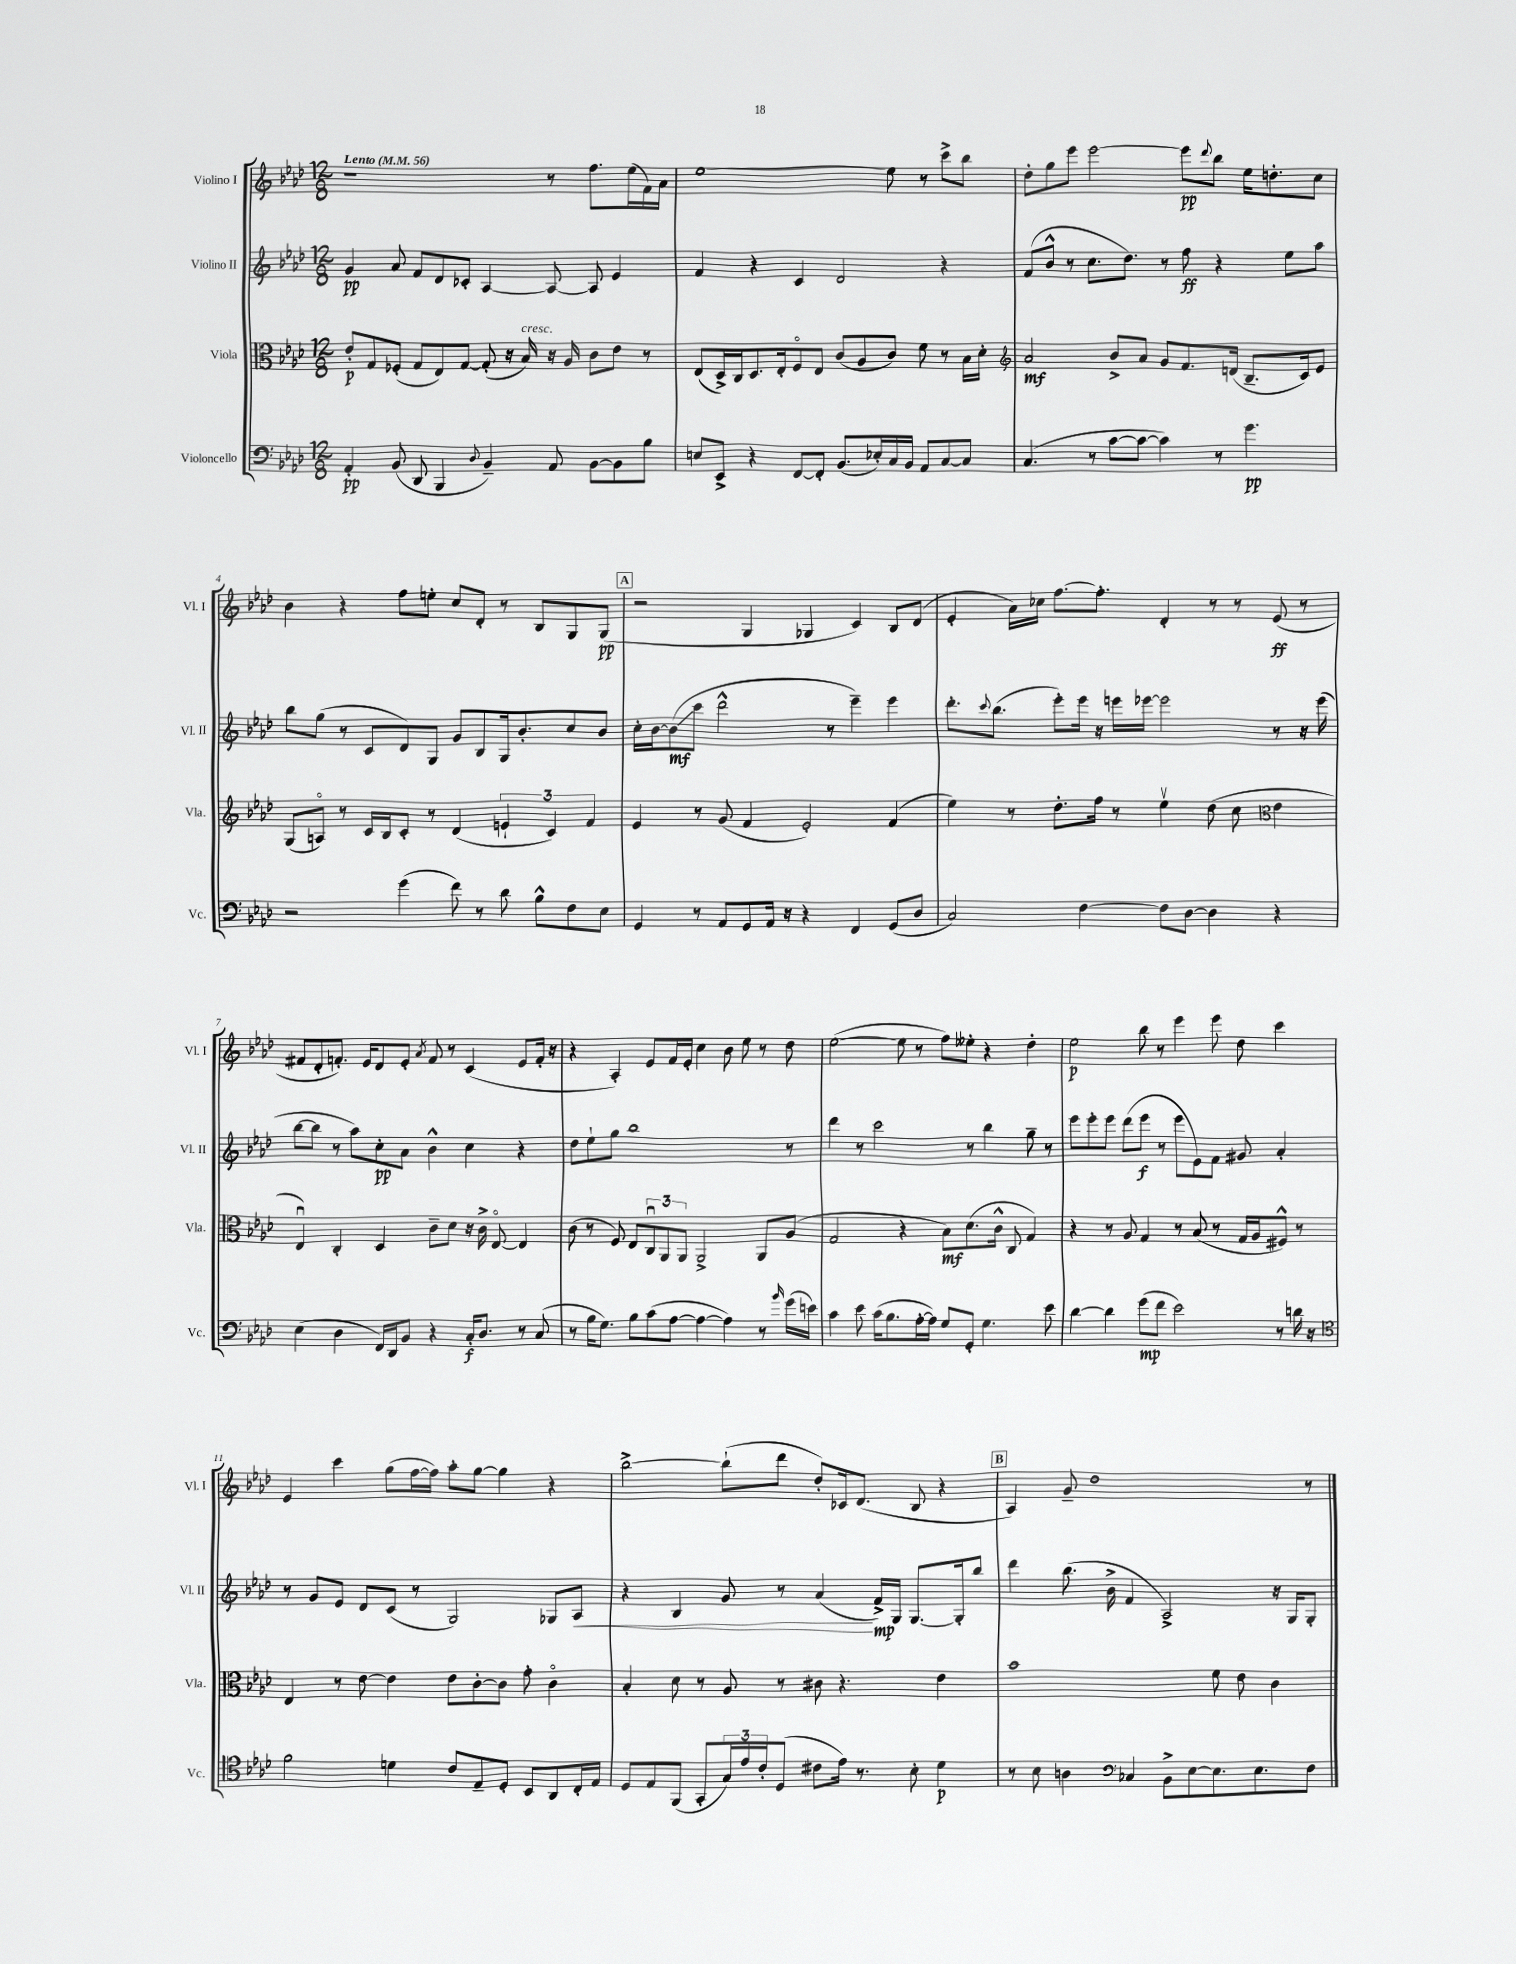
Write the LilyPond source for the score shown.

<<
\new StaffGroup <<
\new Staff = "s0" \with { instrumentName = "Violino I" shortInstrumentName = "Vl. I" } {
    \clef treble \key aes \major \numericTimeSignature \time 12/8 \tempo "Lento" 4 = 56
    r1 r8 f''8. ees''16( f'16) aes'16 |
    ees''1~ ees''8 r8 c'''8-> bes''8 |
    des''8-. g''8 ees'''8 ees'''2~ ees'''8\pp \appoggiatura { des'''8 } bes''8 ees''16 d''8.-. c''8 |
    bes'4 r4 f''8 e''8-. c''8 des'8-. r8 bes8 g8 g8\pp( |
    \mark \markup { \box "A" } r2 g4 ges4 c'4) bes8 des'8( |
    ees'4-. aes'16) ces''16 f''8.~ f''8.-. des'4-. r8 r8 ees'8\ff( r8 |
    fis'8 des'8-. f'8.-.) ees'16 des'8 ees'8-. \acciaccatura { aes'8 } f'8 r8 c'4( ees'8 f'16-. r16 |
    r4 aes4-.) ees'8 f'16 ees'16-. c''4 bes'8 ees''8 r8 des''8 |
    ees''2~( ees''8 r8 f''8) eeses''8-. r4 des''4-. |
    ees''2\p bes''8 r8 ees'''4 ees'''8 des''8 c'''4 |
    ees'4 c'''4 g''8( f''16~ f''16) aes''8-. g''8~ g''4 r4 |
    bes''2~-> bes''8-!( des'''8 des''8-.) ces'16 des'8.( bes8 r4 |
    \mark \markup { \box "B" } aes4) g'8-- des''1 r8 \bar "|." |
}
\new Staff = "s1" \with { instrumentName = "Violino II" shortInstrumentName = "Vl. II" } {
    \clef treble \key aes \major \numericTimeSignature \time 12/8
    g'4\pp aes'8 f'8 des'8 ces'8-. aes4~ aes8~ aes8 ees'4 |
    f'4 r4 c'4 des'2 r4 |
    f'8( bes'8-^ r8 c''8. des''8.) r8 f''8\ff r4 ees''8 aes''8 |
    bes''8 g''8( r8 c'8 des'8) g8 g'8 bes8 g16 bes'8.-. c''8 bes'8 |
    \mark \markup { \box "A" } c''16-. bes'16~ bes'8\glissando\mf( c'''8 des'''2-^ r8 ees'''4--) ees'''4 |
    des'''8.-. \appoggiatura { c'''8 } bes''8.( ees'''8-.) ees'''16 r16 e'''16 ees'''16~ ees'''2 r8 r16 ees'''16( |
    bes''8~ bes''8 r8 aes''8) c''8-.\pp aes'8 bes'4-^ c''4 r4 |
    des''8 ees''8-! g''8 bes''1 r8 |
    des'''4 r8 c'''2 r8 bes''4 g''8-- r8 |
    ees'''8 ees'''8-. ees'''8 des'''8( ees'''8\f r8 ees'''8 ees'8) f'8 gis'8 aes'4-. |
    r8 g'8 ees'8 des'8 c'8( r8 g2) ges8 aes8\< |
    r4 bes4 g'8 r8 aes'4\!( f'16->\mp) g16 g8.~ g16-. bes''8 |
    \mark \markup { \box "B" } des'''4 bes''8.( bes'16-> f'4 aes2->) r16 g16 g8-. \bar "|." |
}
\new Staff = "s2" \with { instrumentName = "Viola" shortInstrumentName = "Vla." } {
    \clef alto \key aes \major \numericTimeSignature \time 12/8
    ees'8-.\p g8 fes8-.( g8 ees8) g8~ g8-.( r16 bes16^\markup { \italic "cresc." }) r16 aes16 c'8 ees'8 r8 |
    ees8( des16->) c16 des8. ees16-. f8\flageolet ees8 c'8( aes8 c'8) f'8 r8 bes16 des'16-. |
    \clef treble aes'2\mf bes'8-> aes'8 g'8 f'8. d'16( bes8.-- c'16) ees'8 |
    g8( a8\flageolet) r8 c'16 bes16 c'8-. r8 des'4( \tuplet 3/2 { e'4-! c'4) f'4 } |
    \mark \markup { \box "A" } ees'4 r8 g'8( f'4 ees'2-.) f'4( |
    ees''4) r8 des''8.-. f''16 r8 ees''4\upbow des''8( c''8 \clef alto ees'4 |
    ees4\downbow) c4-. des4 c'8-- des'8 r16 c'16-> ees8~\flageolet ees4 |
    c'8( r8 f8) ees8 \tuplet 3/2 { c8\downbow aes,8 aes,8 } aes,2-> aes,8 aes8( |
    g2 r4 bes8\mf) des'8.( c'16-^ c8 g4) |
    r4 r8 aes8 g4 r8 bes8( r8 g16 aes16 fis8-^) r8 |
    ees4 r8 ees'8~ ees'4 ees'8 c'8~-. c'8 g'8-. c'4\flageolet |
    bes4-. des'8 r8 aes8 r8 cis'8 r4. ees'4 |
    \mark \markup { \box "B" } bes'1 f'8 ees'8 c'4 \bar "|." |
}
\new Staff = "s3" \with { instrumentName = "Violoncello" shortInstrumentName = "Vc." } {
    \clef bass \key aes \major \numericTimeSignature \time 12/8
    aes,4-.\pp bes,8( des,8 bes,,4 \appoggiatura { des8 } bes,4--) aes,8 bes,8~ bes,8 bes8 |
    e8 ees,8-> r4 f,8~ f,8-. bes,8.( ees16-.) c16 bes,16 aes,8 c8~ c8 |
    c4.( r8 c'8~ c'8~ c'4) r8 g'4.\pp |
    r2 g'4( f'8) r8 des'8 bes8-^ f8 ees8 |
    \mark \markup { \box "A" } g,4 r8 aes,8 g,8 aes,16 r16 r4 f,4 g,8( des8 |
    c2) f4~ f8 des8~ des4 r4 |
    ees4( des4 f,16) des,16 bes,8 r4 c16-.\f des8. r8 c8( |
    r8 bes16 g8.) bes8 c'8( aes8~ aes4~ aes4) r8 \grace { bes'16 } g'16( e'16) |
    c'4 ees'8 c'16( bes8. aes16~-. aes16) g8 g,8-. g4. ees'8 |
    des'4~ des'4 g'8\mp( f'8 ees'2) r8 d'16 r16 |
    \clef tenor f'2 d'4 c'8 ees8-- des8-. bes,8 aes,8 c16-. ees16 |
    des8 ees8 f,8( g,8-. \tuplet 3/2 { g16) ees'16 c'16-. } des8( cis'8 ees'16) r8. bes8-. des'4\p |
    \mark \markup { \box "B" } r8 bes8 a4 \clef bass ces4 bes,8-> ees8~ ees8. ees8. f8 \bar "|." |
}
>>
>>
